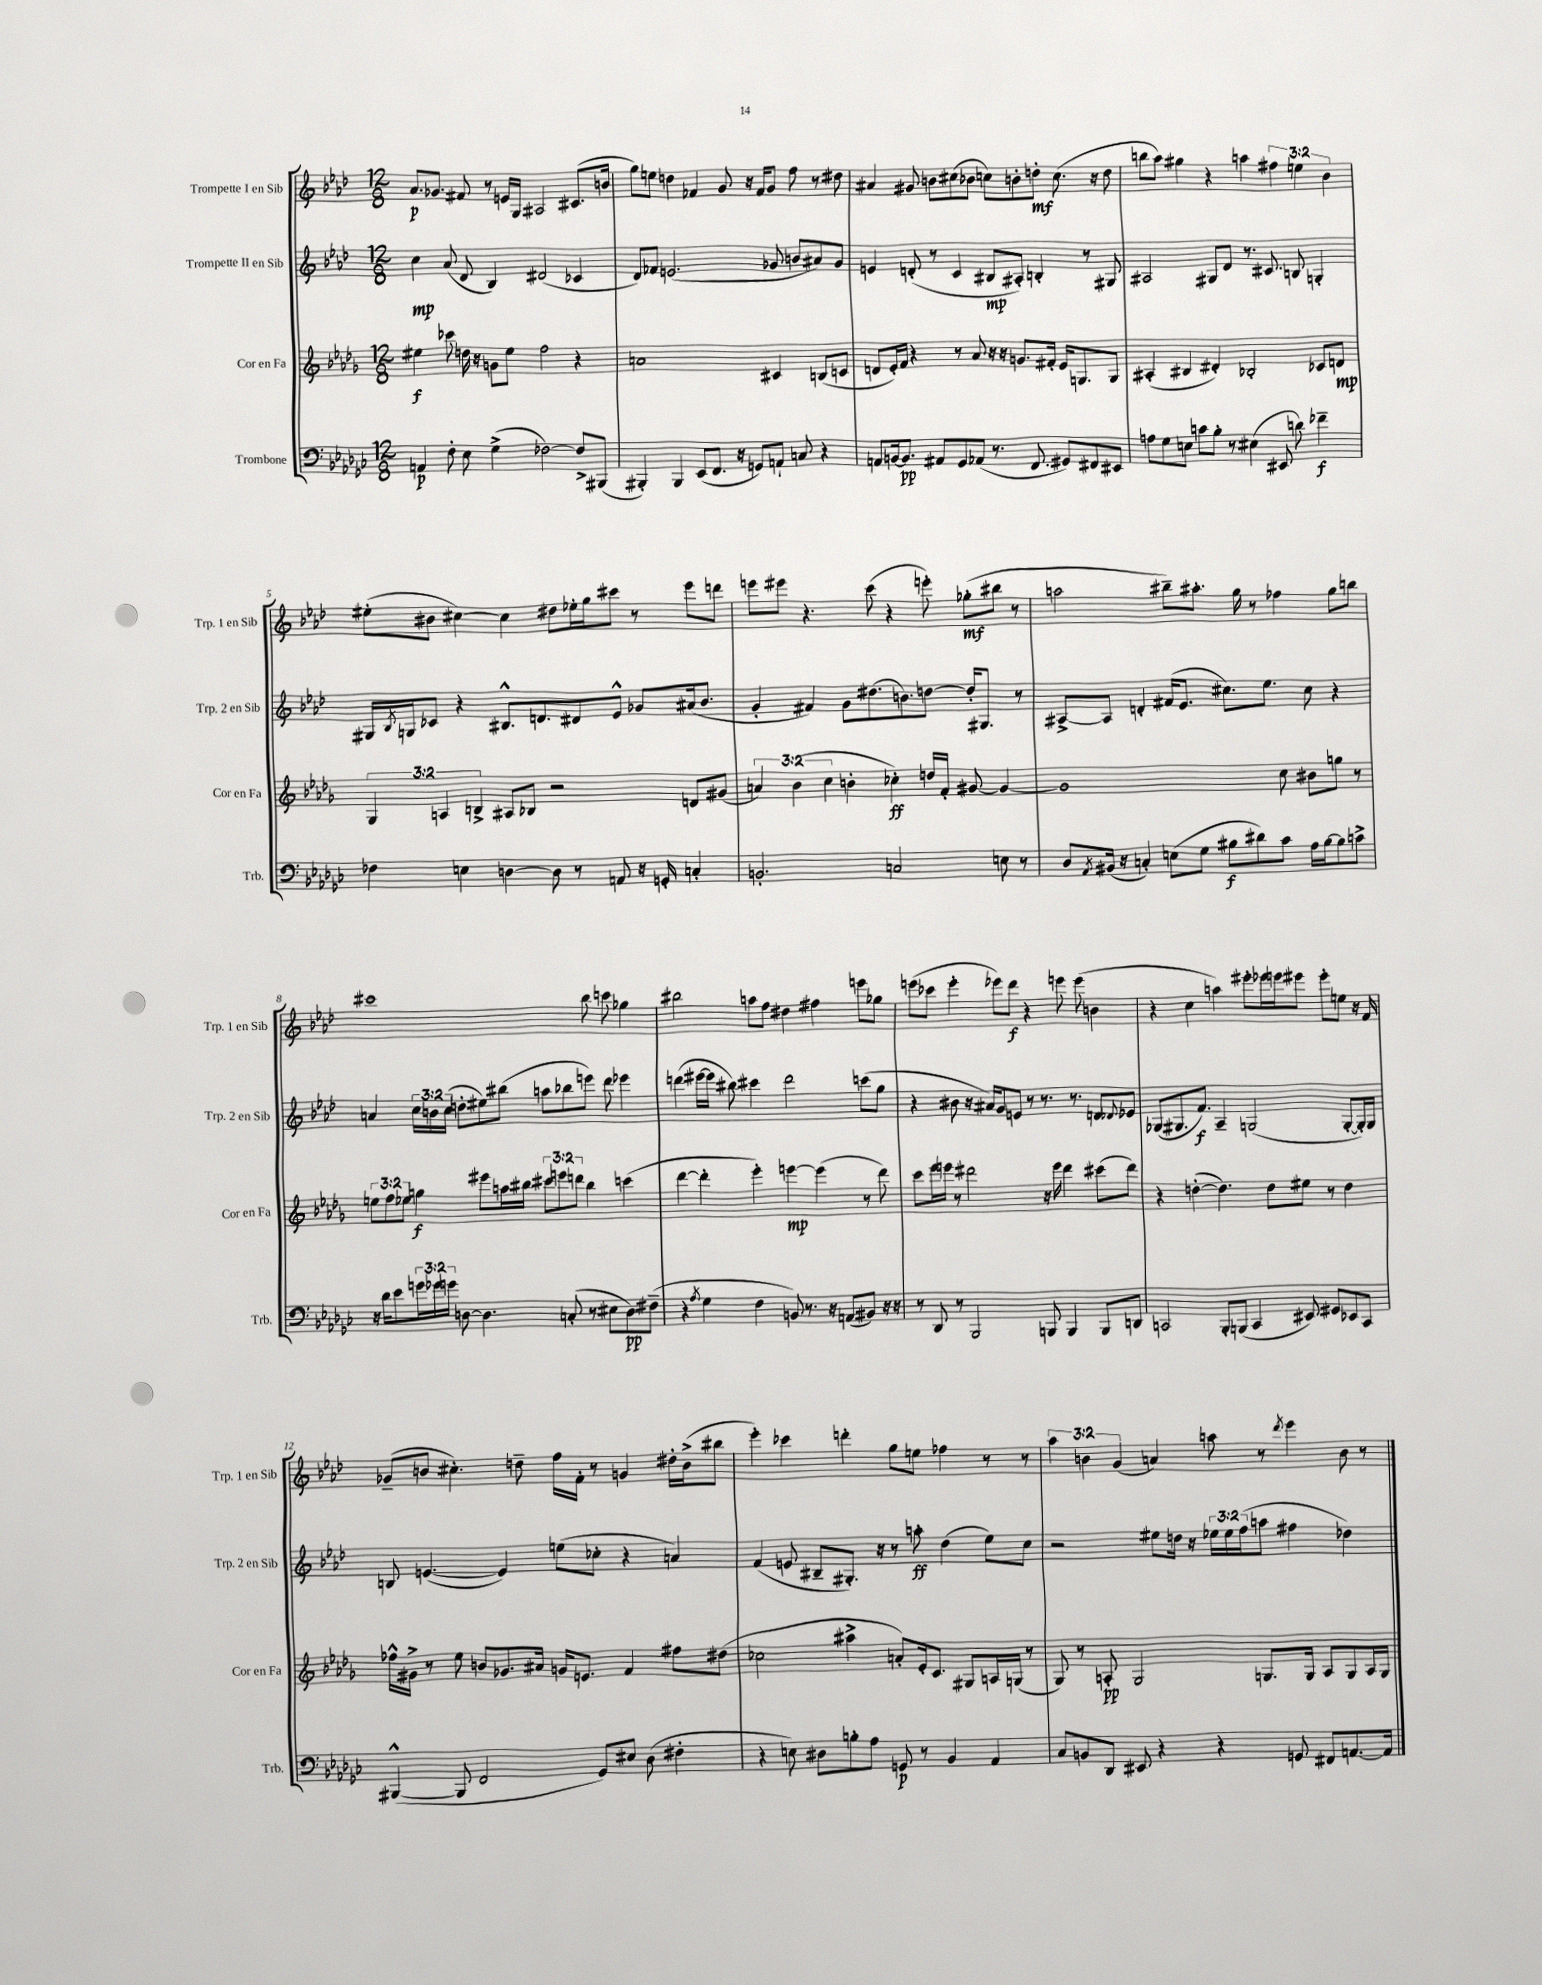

**kern	**dynam	**kern	**dynam	**kern	**dynam	**kern	**dynam
*part4	*part4	*part3	*part3	*part2	*part2	*part1	*part1
*staff4	*staff4	*staff3	*staff3	*staff2	*staff2	*staff1	*staff1
*I"Trombone	*	*I"Cor en Fa	*	*I"Trompette II en Sib	*	*I"Trompette I en Sib	*
*I'Trb.	*	*I'Cor en Fa	*	*I'Trp. 2 en Sib	*	*I'Trp. 1 en Sib	*
*clefF4	*	*clefG2	*	*clefG2	*	*clefG2	*
*k[b-e-a-d-g-c-]	*	*k[b-e-a-d-g-]	*	*k[b-e-a-d-]	*	*k[b-e-a-d-]	*
*M12/8	*	*M12/8	*	*M12/8	*	*M12/8	*
=1	=1	=1	=1	=1	=1	=1	=1
4AAn/	p	4ee#X\	f	4cc\	mp	8.a-/L	p
.	.	.	.	.	.	8.g-X/J	.
8F'\	.	8ccc-X\	.	(8a-/	.	.	.
8E-\	.	16ddn\	.	8d-/	.	8f#X/	.
.	.	16r	.	.	.	.	.
(4G-^\	.	8gn\L	.	4B-/)	.	8r	.
.	.	8ee#\J	.	.	.	16en/LL	.
.	.	.	.	.	.	16G/JJ	.
[2F-X\)	.	2ff\	.	(2d#X/	.	2A#X/	.
8F-^/L]	.	4r	.	4c-X/	.	(8.c#X/L	.
(8BBB#X/J	.	.	.	.	.	.	.
.	.	.	.	.	.	16bn/Jk	.
=2	=2	=2	=2	=2	=2	=2	=2
4BBB#X'/)	.	1an	.	8d-/L)	.	8gg\L)	.
.	.	.	.	8f-X/J	.	8een\J	.
4BBB#/	.	.	.	(2.en/	.	4ddn\	.
(8EE-/L	.	.	.	.	.	4f-X/	.
8.FF/J	.	.	.	.	.	.	.
.	.	.	.	.	.	8g/	.
16r	.	.	.	.	.	.	.
8GGn/L)	.	.	.	.	.	16r	.
.	.	.	.	.	.	16f-/KL	.
8AAn`/J	.	4c#X/	.	8g-X/	.	8g/J	.
8Cn/	.	.	.	8bn/L	.	8ff\	.
4r	.	(8Bn/L	.	8a#X/)	.	8r	.
.	.	8cn/J	.	8g-/J	.	8dd#X\	.
=3	=3	=3	=3	=3	=3	=3	=3
8AAn/L	.	8dn/L	.	4en/	.	4a#X/	.
[16BBn/k	.	16e-'/L)	.	.	.	.	.
8.BB/J]	pp	16f/JJ	.	.	.	.	.
.	.	4r	.	(8dn'/	.	8g#X/	.
8AA#X/L	.	.	.	8r	.	8bn\L	.
8GG-/	.	8r	.	4c/	.	(8cc#X\	.
(8AA-X/J	.	8a-/	.	.	.	8b-X\J	.
8.r	.	16r	.	8B#X/L	mp	8ccn\L)	.
.	.	16r	.	.	.	.	.
.	.	8.gn/L	.	8A#X'/J)	.	8bn'\	.
8.FF/	.	.	.	.	.	.	.
.	.	.	.	4Bn'/	.	8ddn'\J	mf
.	.	16f#X'/Jk	.	.	.	.	.
8GG#X/L)	.	16e-/KL	.	.	.	(8.cc\	.
.	.	8.Gn/	.	.	.	.	.
8FF#X/	.	.	.	8r	.	.	.
.	.	.	.	.	.	16r	.
8EE#X/J	.	8G/J	.	8G#X/	.	8dd\	.
=4	=4	=4	=4	=4	=4	=4	=4
8An\L	.	(4A#X'/	.	2A#X/	.	8bbn\L	.
8G-\	.	.	.	.	.	8aa-\J)	.
8En\J	.	4B#X/	.	.	.	4gg#X\	.
8cn\L	.	.	.	.	.	.	.
8B-'\J	.	4d#X'/)	.	8G#X/L	.	4r	.
8r	.	.	.	8d-/J	.	.	.
(4E#X\	.	2B-X'/	.	8.r	.	4aan\	.
.	.	.	.	8.c#X/	.	.	.
8EE#X/	.	.	.	.	.	6ff#X\	.
8dn\)	.	.	.	8Bn/	.	.	.
.	.	.	.	.	.	6een\	.
4f-X~\	f	8c-X/L	.	4Gn'/	.	.	.
.	.	.	.	.	.	6b-\	.
.	.	8dn/J	mp	.	.	.	.
!!LO:LB:g=z
=5	=5	=5	=5	=5	=5	=5	=5
4F-X\	.	6G-/	.	16G#X/LL	.	(8ee#X'\L	.
.	.	.	.	8qB-/	.	.	.
.	.	.	.	16Gn/J	.	.	.
.	.	.	.	8c-X/J	.	8b#X\J	.
.	.	6An/	.	.	.	.	.
4En\	.	.	.	4r	.	[4cc#X\)	.
.	.	6Bn^/	.	.	.	.	.
[4Dn\	.	8A#X/L	.	8.B#X^^/L	.	4cc#\]	.
.	.	8B-X/J	.	.	.	.	.
.	.	.	.	8.dn/	.	.	.
8D\]	.	2r	.	.	.	8dd#X\L	.
8r	.	.	.	8d#X/	.	16ee-X'\L	.
.	.	.	.	.	.	16gg\J	.
8AAn/	.	.	.	8e-^^/J	.	8ccc#X\J	.
16r	.	.	.	8g-X/L	.	8r	.
16GGn'/	.	.	.	.	.	.	.
4Cn'/	.	8dn/L	.	(16a#X/k	.	8eee-\L	.
.	.	.	.	8.b-/J	.	.	.
.	.	(8g#X/J	.	.	.	8dddn\J	.
=6	=6	=6	=6	=6	=6	=6	=6
2.BBn'/	.	6an/)	.	4g'/	.	8eeen\L	.
.	.	.	.	.	.	8eee#X\J	.
.	.	(6b-\	.	.	.	.	.
.	.	.	.	4f#X/)	.	4.r	.
.	.	6cc\	.	.	.	.	.
.	.	4bn'\	.	8g\L	.	.	.
.	.	.	.	(8.dd#X\	.	(8ccc\	.
2Cn/	.	4cc-X'\)	ff	.	.	4r	.
.	.	.	.	8.bn\)	.	.	.
.	.	16ddn/LL	.	[8ddn\J	.	8eeen'\)	.
.	.	16f'/JJ	.	.	.	.	.
.	.	[8g#X/	.	16dd'/KL]	.	(8gg-X'\L	mf
.	.	.	.	8.G#X/J	.	.	.
8En\	.	4g#/_	.	.	.	8bb#X\J	.
8r	.	.	.	8r	.	8r	.
=7	=7	=7	=7	=7	=7	=7	=7
8D-/L	.	1g#]	.	[8A#X^/L	.	2aan\	.
8qAA-/	.	.	.	.	.	.	.
(16BB#X/Jk	.	.	.	8A#/J]	.	.	.
16r	.	.	.	.	.	.	.
4Cn'/)	.	.	.	4dn'/	.	.	.
(8En\L	.	.	.	(16f#X/KL	.	8bb#X~\L)	.
.	.	.	.	8.e-/J	.	.	.
8G-\J	.	.	.	.	.	8.aa#X'\J	.
8B#X\L	f	.	.	8.cc#X\L)	.	.	.
.	.	.	.	.	.	16gg\	.
8d#X\)	.	.	.	.	.	8r	.
.	.	.	.	8.ee-\J	.	.	.
8c-\J	.	8cc\	.	.	.	4ff-X\	.
16A-\LL	.	8b#X\L	.	8cc#\	.	.	.
[16B#\J	.	.	.	.	.	.	.
8B#\]	.	8ggn\J	.	4r	.	8gg\L	.
8cn^\J	.	8r	.	.	.	8bbn\J	.
!!LO:LB:g=z
=8	=8	=8	=8	=8	=8	=8	=8
16r	.	12een\L	.	4an/	.	1ccc#X	.
16d-\KL	.	.	.	.	.	.	.
.	.	12ff\	.	.	.	.	.
8e-\	.	.	.	.	.	.	.
.	.	12ee-X\J	.	.	.	.	.
24gn\L	.	4ggn\	f	24cc\LL	.	.	.
24g-X\	.	.	.	24bn\	.	.	.
24gn\JJ	.	.	.	(24cc\JJ	.	.	.
[8Dn\	.	.	.	8ddn'\L	.	.	.
4.D\]	.	8eee#X\L	.	8ee#X\)	.	.	.
.	.	16aan\L	.	(8bb#X\J	.	.	.
.	.	16bb#X\JJ	.	.	.	.	.
.	.	12ccc#X\L	.	8aan\L	.	.	.
.	.	12eeen\	.	.	.	.	.
(8Cn'/	.	.	.	8bb-X\	.	.	.
.	.	12dddn\J	.	.	.	.	.
8r	.	4bb#\	.	8eeen\J)	.	8bb-\	.
8E#X\L	.	.	.	8ddd-\	.	8cccn\	.
8D\)	pp	(4cccn\	.	4eee-X\	.	4gg-X\	.
(8F#X~\J	.	.	.	.	.	.	.
=9	=9	=9	=9	=9	=9	=9	=9
4r	.	[4ddd-\	.	(4dddn\	.	2bb#X\	.
8qA-/	.	.	.	.	.	.	.
4G-\	.	4ddd-'\]	.	[16eee#X\LL	.	.	.
.	.	.	.	16eee#\JJ]	.	.	.
.	.	.	.	8bb#X\)	.	.	.
4F\	.	4eee-'\)	.	4ccc#X\	.	8aan\L	.
.	.	.	.	.	.	8ff\J	.
8BBn/)	.	[4eeen\	mp	2ddd\	.	4dd#X\	.
8.r	.	.	.	.	.	.	.
.	.	(4eee\]	.	.	.	4ff#X\	.
16r	.	.	.	.	.	.	.
(8AAn/L	.	.	.	.	.	.	.
8BB#X/J)	.	8r	.	(8cccn\L	.	8eeen\L	.
16r	.	8ddd-\)	.	8gg\J	.	8gg-X\J	.
16r	.	.	.	.	.	.	.
=10	=10	=10	=10	=10	=10	=10	=10
8r	.	8ccc\L	.	4r	.	(8eeen\L	.
8DD-/	.	16eee-\L	.	.	.	8ccc-X\J	.
.	.	16eeen\JJ	.	.	.	.	.
8r	.	8r	.	8b#X\	.	4eee'\	.
2BBB-/	.	2ddd#X\	.	16r	.	.	.
.	.	.	.	16a#X/KL)	.	.	.
.	.	.	.	8g/	.	8eee-X\L)	.
.	.	.	.	8en/J	.	8ddd-\J	f
.	.	.	.	8r	.	4r	.
8BBBn/	.	16r	.	8.r	.	.	.
.	.	16eee\	.	.	.	.	.
4BBB/	.	4ddd#\	.	.	.	8eeen\	.
.	.	.	.	8.r	.	.	.
.	.	.	.	.	.	(8eee\	.
8BBB/L	.	(8ccc#X\L	.	8dn/L	.	4bn\	.
.	.	.	.	8qqd-X/	.	.	.
8DDn/J	.	8ddd#\J)	.	8e-X/J	.	.	.
=11	=11	=11	=11	=11	=11	=11	=11
2CCn/	.	4r	.	(8G-X/L	.	4r	.
.	.	.	.	8.G#X/	.	.	.
.	.	([4ddn'\	.	.	.	4cc\	.
.	.	.	.	8.f/J)	f	.	.
8BBB-'/L	.	4.dd\])	.	4A-~/	.	4aan\)	.
(8BBBn/J	.	.	.	.	.	.	.
4CC/	.	.	.	(2Gn/	.	8eee#X'\L	.
.	.	8dd\L	.	.	.	16eee-X\L	.
.	.	.	.	.	.	16eeen\J	.
8EE#X/)	.	8ee#X\J	.	.	.	8eee#X\J	.
8GG#X/L	.	8r	.	.	.	8eee#'\L	.
8EE-X/	.	4dd\	.	[8G'/L	.	8een\J	.
8CC/J	.	.	.	16G'/L])	.	16r	.
.	.	.	.	16G/JJ	.	16f/	.
!!LO:LB:g=z
=12	=12	=12	=12	=12	=12	=12	=12
([4BBB#X^^/	.	16ff-X^^\LL	.	8Bn/	.	(8g-X~/L	.
.	.	16g#X^\JJ	.	.	.	.	.
.	.	8r	.	([4.en/	.	8bn/J	.
8BBB#/]	.	8ee-\	.	.	.	4.cc#X'\)	.
2FF/	.	8bn/L	.	.	.	.	.
.	.	8.g-X/	.	4e/])	.	.	.
.	.	.	.	.	.	8ddn~\	.
.	.	16a#X/Jk	.	.	.	.	.
.	.	16gn/KL	.	(8een\L	.	16ff\LL	.
.	.	8.en/J	.	.	.	16f'\JJ	.
8GG-/L)	.	.	.	8cc-X'\J	.	8r	.
8E#X/J	.	4f/	.	4r	.	4gn/	.
(8D-\	.	.	.	.	.	.	.
4F#X'\	.	8ff#X\L	.	4an/)	.	16dd#X'\LL	.
.	.	.	.	.	.	(16b^\J	.
.	.	(8dd#X\J	.	.	.	8bb#X\J	.
=13	=13	=13	=13	=13	=13	=13	=13
4r	.	2cc-X\	.	(4f/	.	4eee-'\)	.
8En\)	.	.	.	8en/	.	4ccc-X\	.
8D#X\L	.	.	.	8B#X~/L	.	.	.
8Bn'\	.	4aa#X^\	.	8.G#X'/J)	.	4dddn'\	.
8A-\J	.	.	.	.	.	.	.
.	.	.	.	16r	.	.	.
8GGn/	p	8an'/L)	.	8r	.	8gg\L	.
8r	.	16e-'/k	.	8aan'\	ff	8een\J	.
.	.	8.c/J	.	.	.	.	.
4BB-/	.	.	.	(4dd-\	.	4ff-X\	.
.	.	8G#X/L	.	.	.	.	.
4AA-/	.	16An/L	.	8ee-\L)	.	8r	.
.	.	(16Gn/JJ	.	.	.	.	.
.	.	8r	.	8cc\J	.	8r	.
=14	=14	=14	=14	=14	=14	=14	=14
8C-/L	.	8G-/)	.	2r	.	6aa-\	.
8BBn/	.	8r	.	.	.	.	.
.	.	.	.	.	.	6bn\	.
8DD-/J	.	8An'/	pp	.	.	.	.
.	.	.	.	.	.	(6g/	.
8EE#X/	.	2G-/	.	.	.	.	.
4r	.	.	.	8ee#X\L	.	4an/)	.
.	.	.	.	16ddn\Jk	.	.	.
.	.	.	.	16r	.	.	.
4r	.	.	.	24ee-X\LL	.	8aan\	.
.	.	.	.	24ee-\	.	.	.
.	.	.	.	(24ff\J	.	.	.
.	.	8.Gn/L	.	8aan\J	.	8r	.
.	.	.	.	.	.	8qddd-/	.
8GGn/	.	.	.	4ff#X\	.	4eee-\	.
.	.	16G/Jk	.	.	.	.	.
8FF#X/L	.	8A/L	.	.	.	.	.
[8.AAn/	.	8G/	.	4dd-X\)	.	8b\	.
.	.	16A/L	.	.	.	8r	.
16AA/Jk]	.	16G/JJ	.	.	.	.	.
==	==	==	==	==	==	==	==
*-	*-	*-	*-	*-	*-	*-	*-
